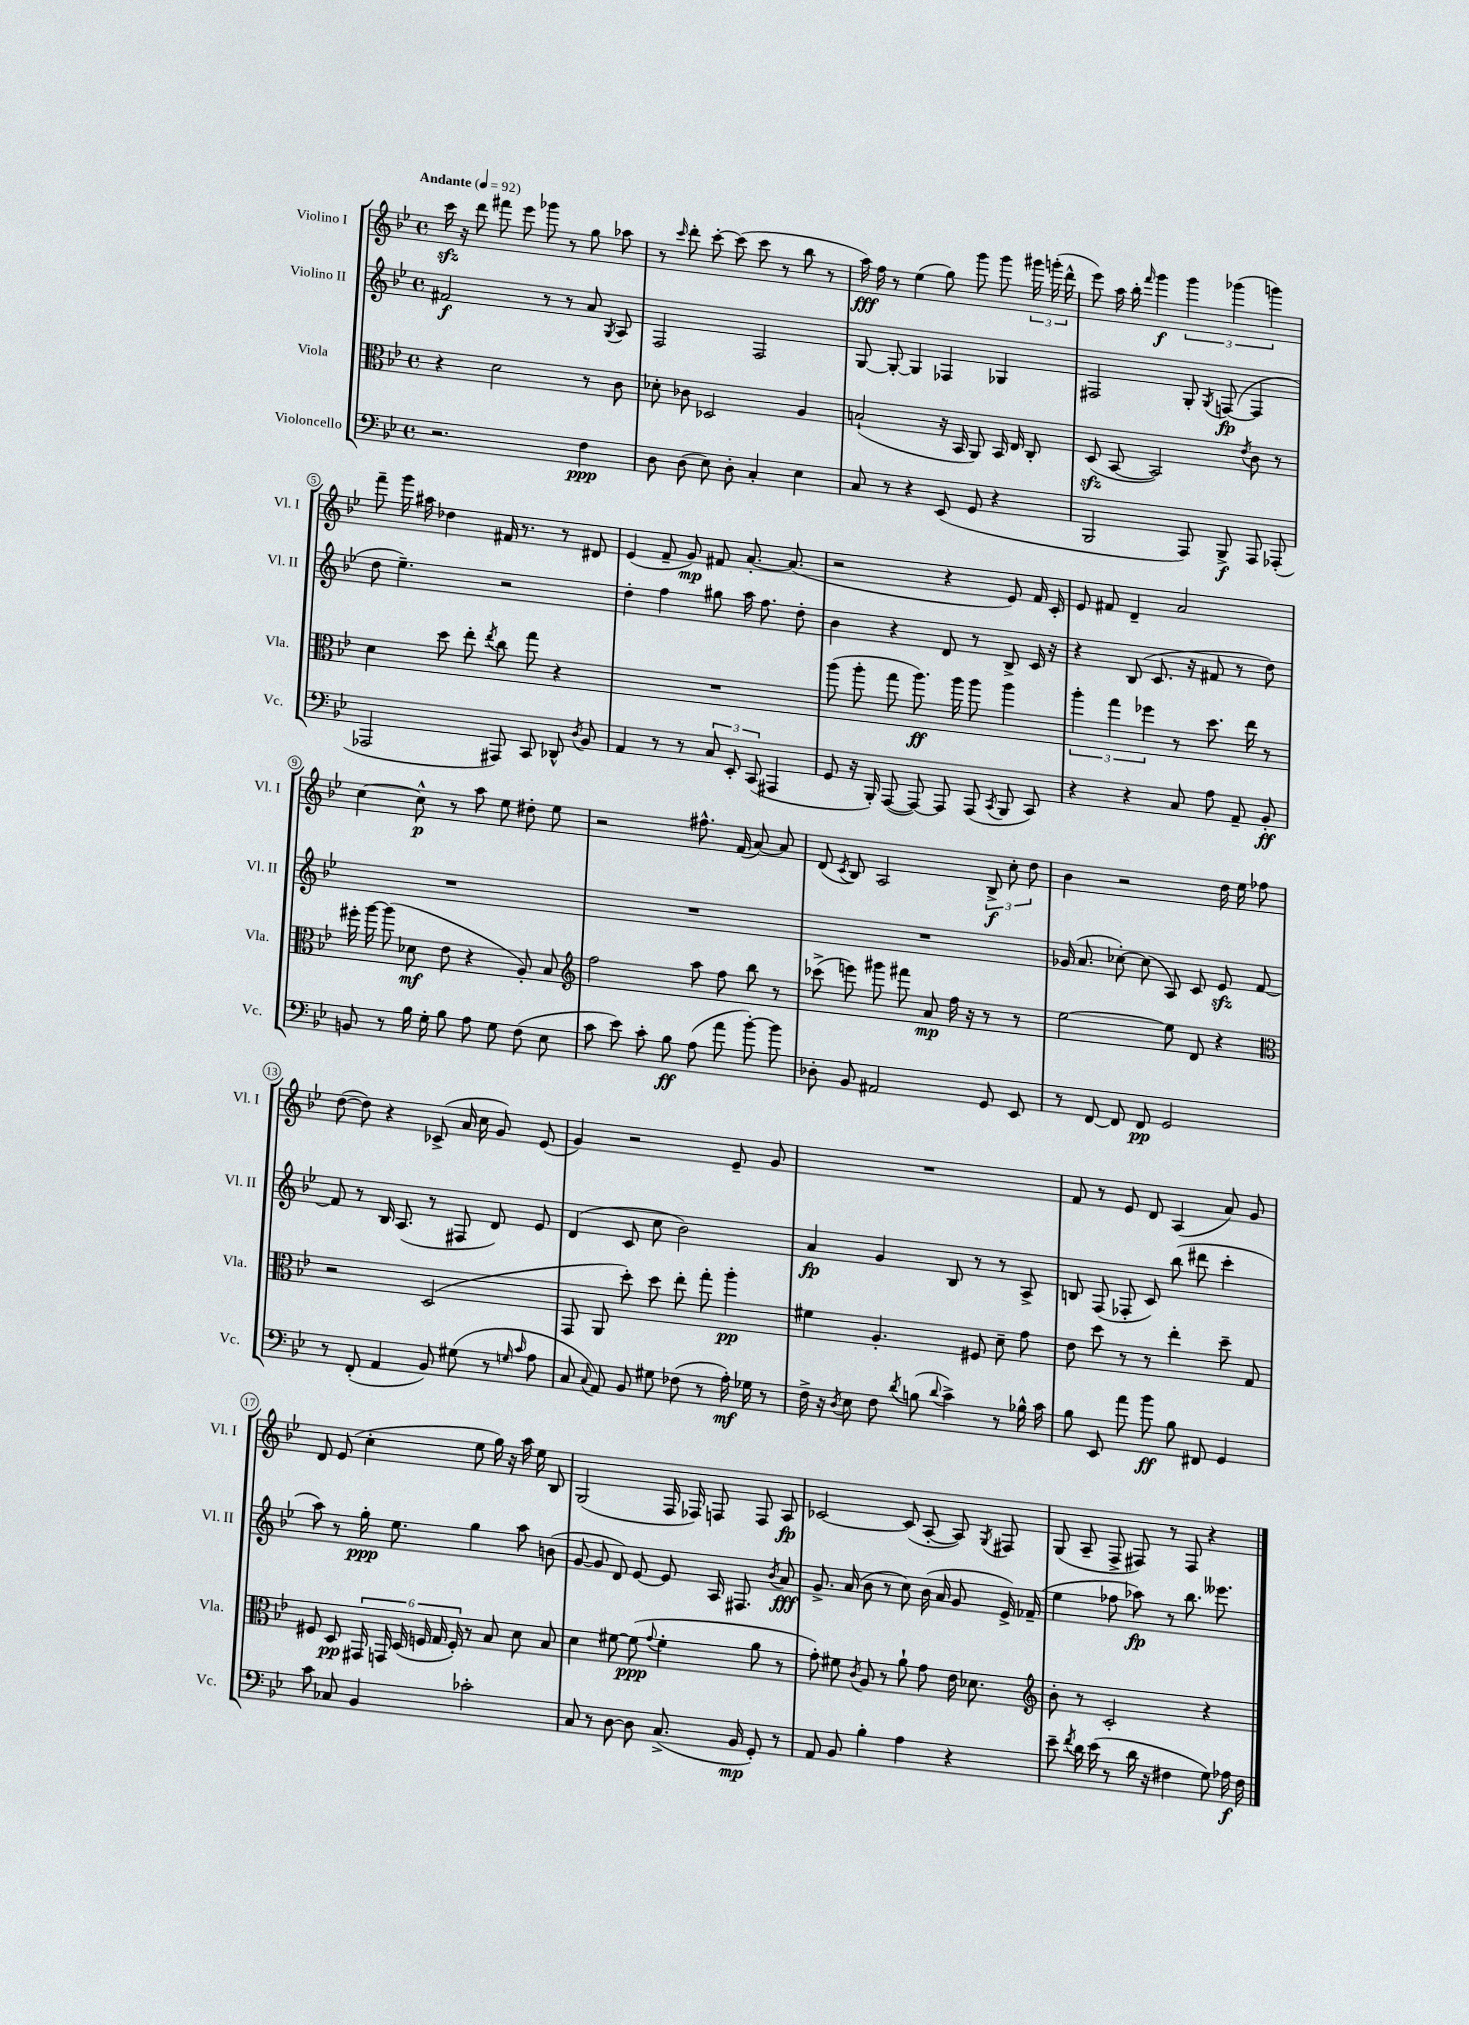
<<
\new StaffGroup <<
\new Staff = "s0" \with { instrumentName = "Violino I" shortInstrumentName = "Vl. I" } {
    \clef treble \key bes \major \defaultTimeSignature \time 4/4 \tempo "Andante" 4 = 92
    \autoBeamOff c'''16\sfz r16 d'''8 fis'''8 ees'''8 ges'''8 r8 g''8 aes''8 |
    r8 \grace { c'''16 } d'''8-. c'''8~-. c'''8( c'''8 r8 bes''8 r8 |
    a''16\fff) f''16 r8 ees''4( g''8) g'''8 g'''8 \tuplet 3/2 { gis'''16 g'''16-.( d'''16-^ } |
    ees'''8) a''16 bes''16-. \grace { f'''16 } g'''4\f \tuplet 3/2 { g'''4 ges'''4( g'''4) } |
    f'''8-- g'''16 ais''16 des''4 fis'16 r8. r8 dis'8 |
    ees'4( f'8-- g'8\mp) fis'8 a'8.~-. a'8.( |
    r2 r4 ees'8) f'16 c'16-. |
    ees'8 fis'8 d'4-- a'2 |
    c''4~ c''8-^\p r8 a''8 ees''8 dis''8-. ees''8 |
    r2 fis''8.-^ f'16( a'8~) a'8 |
    d'8( \acciaccatura { c'8 } bes8) a2 \tuplet 3/2 { bes8->\f c''8-. d''8 } |
    bes'4 r2 d''16 ees''16 fes''8 |
    d''8~( d''8) r4 ces'8->( a'16 c''16 g'8) ees'8( |
    g'4) r2 ees'8-- g'8 |
    R1 |
    f'8 r8 ees'8 d'8 a4( a'8) g'8 |
    d'8 ees'8( c''4-. ees''8 g''16) r16 a''16 ees''16 bes8 |
    g2( f16 fes16) f8 f8 a8\fp |
    ces'2~ ces'8( a8~-. a8) \acciaccatura { g8 } fis8 |
    g8( a8-- f8-> fis8) r8 fis8 r4 \bar "|." |
}
\new Staff = "s1" \with { instrumentName = "Violino II" shortInstrumentName = "Vl. II" } {
    \clef treble \key bes \major \defaultTimeSignature \time 4/4
    \autoBeamOff fis'2\f r8 r8 a'8 \acciaccatura { g8 } a8 |
    f2 f2 |
    g8~ g8~-. g4 fes4 ges4 |
    fis2 g8-. \acciaccatura { g8 } f8~\fp( f4 |
    d''8 ees''4.--) r2 |
    d''4-. f''4 gis''8 a''16 f''8. d''8-. |
    bes'4 r4 d'8 r8 bes8-> c'16 r16 |
    r4 bes8( c'8. r16 fis'8 r8 d''8) |
    R1 |
    R1 |
    R1 |
    ges'16( a'8. ces''8~-.) ces''8( a8) c'8 ees'8\sfz f'8~ |
    f'8 r8 bes16 a8.( r8 fis8 d'8) ees'8 |
    d'4( c'8 c''8 bes'2) |
    a'4\fp g'4 bes8 r8 r8 a8-> |
    b8 f8( fes8-. c'8) bes''8( dis'''8 c'''4-. |
    a''8) r8 g''16-.\ppp ees''8. g''4 a''8 b'8( |
    g'8~ g'8 d'8) ees'8~ ees'8 a16 fis8. \acciaccatura { bes'8 } a'8\fff |
    g'8.-> a'16( bes'8 r8 c''8) bes'16( a'16 g'8 ees'16->) fes'16--( |
    ees''4 fes''8 aes''8\fp) r8 bes''8. eeses'''8. \bar "|." |
}
\new Staff = "s2" \with { instrumentName = "Viola" shortInstrumentName = "Vla." } {
    \clef alto \key bes \major \defaultTimeSignature \time 4/4
    \autoBeamOff r4 d'2 r8 c'8 |
    des'8-. ces'8 des2 a4 |
    b2-!( r16 bes,16 a,8) bes,16 ees16 c8-. |
    d8\sfz( bes,8~ bes,2) \acciaccatura { ees'8 } c'8 r8 |
    d'4 d''8 ees''8-. \acciaccatura { ees''8 } c''8 g''8 r4 |
    R1 |
    a''8( a''8-. g''8 a''8.\ff) a''16 a''8 a''4 |
    \tuplet 3/2 { a''4-. g''4 fes''4 } r8 d''8. ees''16 r8 |
    fis''16-. a''16~ a''8( des'8\mf ees'8 r4 a8-.) bes8 |
    \clef treble f''2 a''8 f''8 bes''8 r8 |
    ces'''8->( e'''8) gis'''8 fis'''8 a'8\mp f''16 r16 r8 r8 |
    ees''2~ ees''8 d'8 r4 |
    \clef alto r2 d2( |
    g,8 a,8 d''8-.) d''8 ees''8-. g''8-. a''4-.\pp |
    fis'4 a4.-. fis8 d'8-- g'8 |
    ees'8 d''8 r8 r8 ees''4-. d''8-- g8 |
    fis8 d8\pp \tuplet 6/4 { gis,16 g,16 d16( f16 g16 f16-.) } r8 bes8 d'8 bes8 |
    d'4 fis'8~ fis'8\ppp( \appoggiatura { g'8 } fis'4-. a'8 r8 |
    g'8-.) fis'8 \acciaccatura { c'8 } a8 r8 a'8-! g'8 ees'16 des'8. |
    \clef treble bes'8-. r8 c'2-. r4 \bar "|." |
}
\new Staff = "s3" \with { instrumentName = "Violoncello" shortInstrumentName = "Vc." } {
    \clef bass \key bes \major \defaultTimeSignature \time 4/4
    \autoBeamOff r2. f4\ppp |
    d8 d8( ees8) d8-. c4-. ees4 |
    c8 r8 r4 ees,8( g,8 r4 |
    bes,,2 a,,8) bes,,8->\f a,,8 aes,,8-.( |
    aes,,2 ais,,8) c,8 des,8-^ \acciaccatura { d8 } bes,8 |
    a,4 r8 r8 \tuplet 3/2 { c8 ees,8-. c,8( } ais,,4 |
    g,8 r16 bes,,16-.) a,,8~( a,,8~) a,,8 a,,8( \acciaccatura { c,8 } bes,,8 c,8) |
    r4 r4 c8 a8 a,8-- bes,8-.\ff |
    b,8 r8 bes16 g16-. bes8 a8 g8 f8( ees8 |
    c'8 ees'8) c'8-. bes8\ff a8( a'8 bes'8~-.) bes'8 |
    des8-. bes,8 ais,2 g,8 ees,8 |
    r8 f,8~ f,8 f,8\pp g,2 |
    r8 f,8-.( a,4 bes,8) gis8( r8 \grace { g16 c'16 } a8 |
    c8 \appoggiatura { c8 } a,8) bes,8 gis8 fes8( r8 a16-.\mf) ges16 r8 |
    f16-> r16 \acciaccatura { d8 } ees8 f8 \acciaccatura { d'8 } b8( \appoggiatura { d'8 } c'4->) r8 bes16-^ c'16 |
    bes8 ees,8 a'8 bes'8\ff bes8 fis,8 g,4 |
    c'8 ces8 bes,4 ces'2-. |
    c8 r8 d8~ d8 c8.->( bes,16\mp g,8-.) r8 |
    a,8 bes,8 bes4-. a4 r4 |
    ees'8-- \acciaccatura { f'8 } d'16 ees'16( r8 d'16 r16 fis4 g8) aes16\f fis16 \bar "|." |
}
>>
>>
\layout { \context { \Score \override BarNumber.stencil = #(make-stencil-circler 0.1 0.3 ly:text-interface::print) } }
